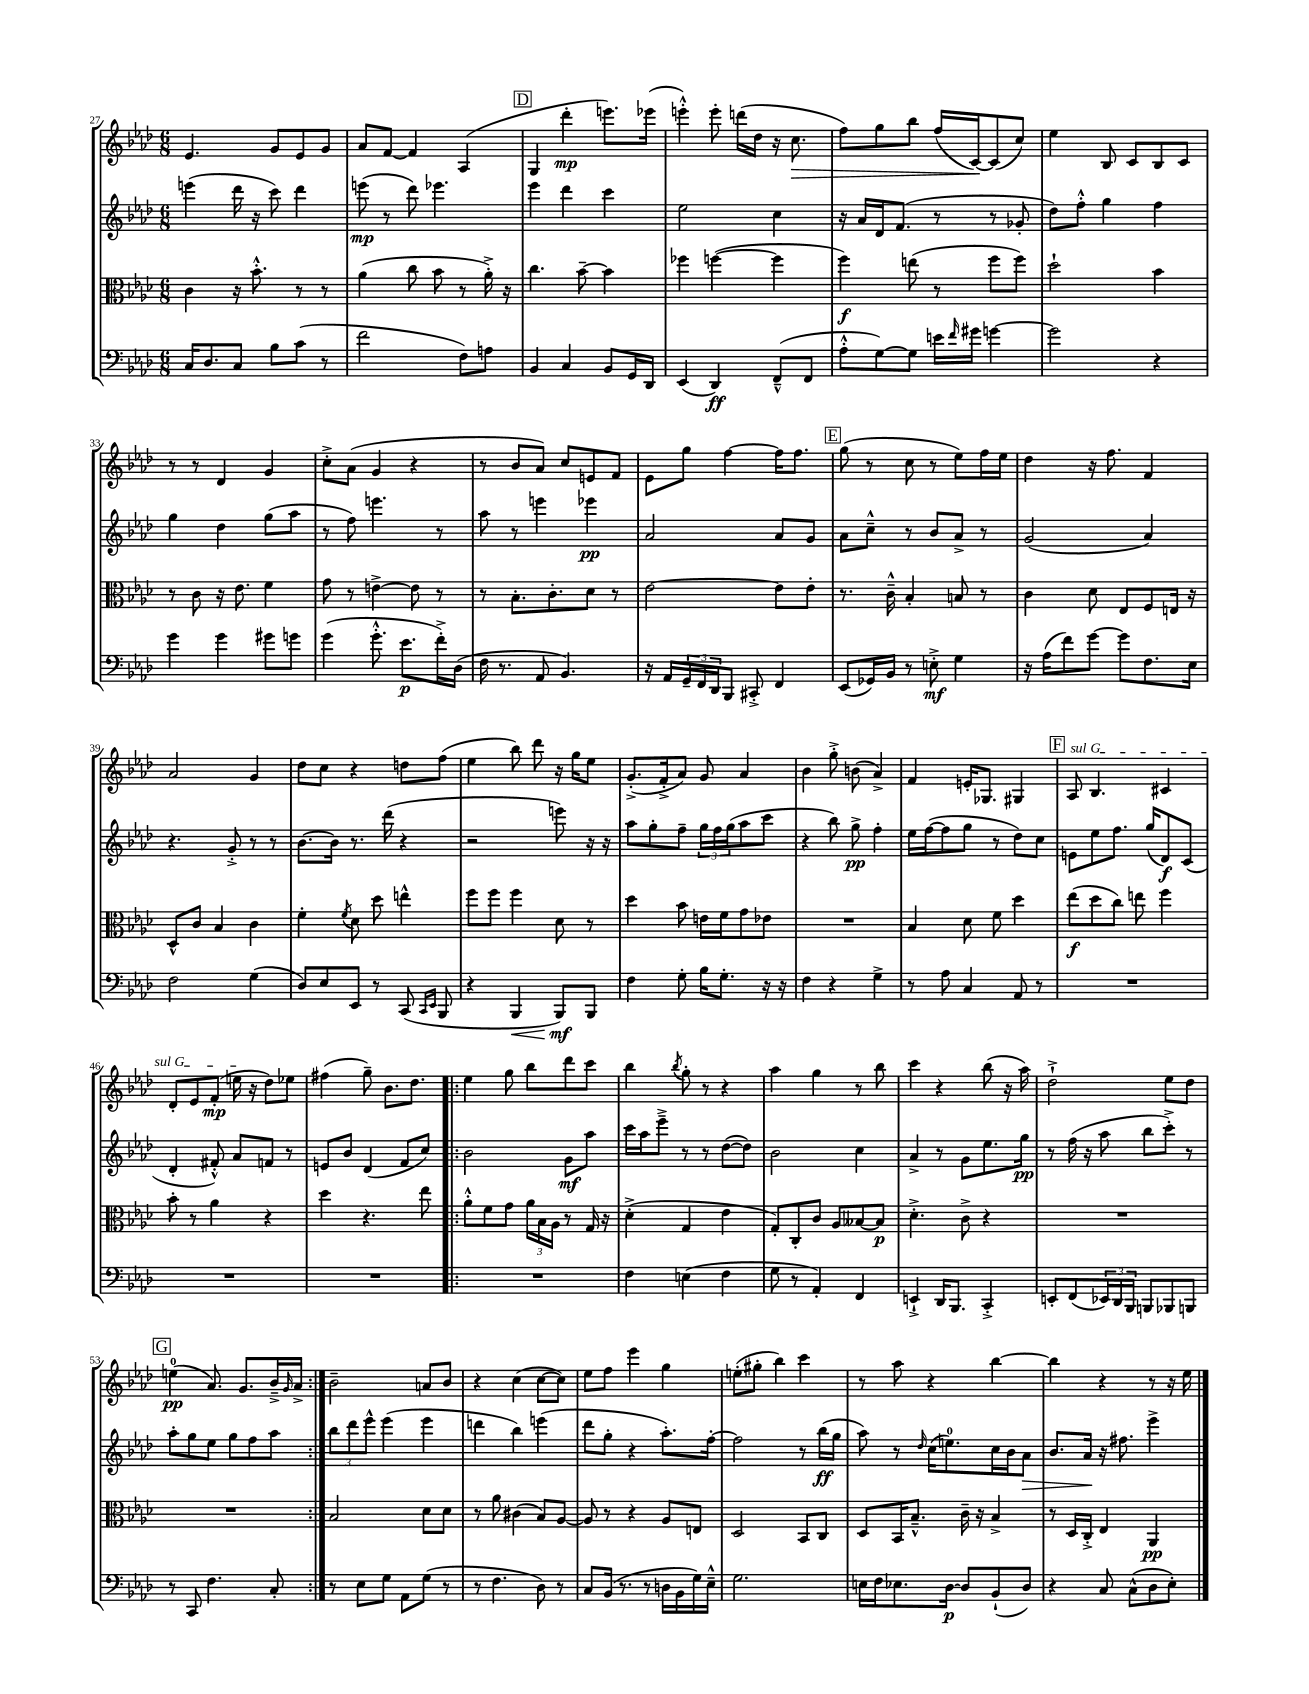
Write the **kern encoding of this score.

**kern	**kern	**kern	**kern
*staff4	*staff3	*staff2	*staff1
*clefF4	*clefC3	*clefG2	*clefG2
*k[b-e-a-d-]	*k[b-e-a-d-]	*k[b-e-a-d-]	*k[b-e-a-d-]
*M6/8	*M6/8	*M6/8	*M6/8
16C	4c	(4eee	4.e-
8.D-	.	.	.
8C	16r	16ddd-	.
.	8.b-'^^	16r	.
8B-	.	8ccc)	8g
(8c	8r	4ddd-	8e-
8r	8r	.	8g
=	=	=	=
2f	(4a-	(8eee	8a-
.	.	8r	[8f
.	8cc	8ddd-)	4f]
.	8b-	4.eee-	.
8F)	8r	.	(4A-
8A	16a-'^)	.	.
.	16r	.	.
=	=	=	=
4BB-	4.cc	4eee-	4G
4C	.	4ddd-	4ddd-'
.	[8b-~	.	.
8BB-	4b-]	4ccc	8.eee)
16GG	.	.	.
16DD-	.	.	(16eee-
=	=	=	=
(4EE-	4ff-	2ee-	4eee'^^)
4DD-)	([4ff	.	8eee'
.	.	.	(16ddd
.	.	.	16dd-
(8FF~^^	4ff]	4cc	16r
.	.	.	8.cc
8FF	.	.	.
=	=	=	=
8A-'^^	4ff)	16r	8ff)
.	.	16a-	.
[8G)	.	16d-	8gg
.	.	(8.f	.
8G]	(8ee	.	8bb-
16e	8r	8r	(16ff
16qqf	.	.	.
16g#	.	.	[16c)
[4g	8ff	8r	(8c]
.	8ff)	8g-'	8cc)
=	=	=	=
2g]	2dd-`	8dd-)	4ee-
.	.	8ff'^^	.
.	.	4gg	8B-
.	.	.	8c
4r	4b-	4ff	8B-
.	.	.	8c
=	=	=	=
4g	8r	4gg	8r
.	8c	.	8r
4g	16r	4dd-	4d-
.	8.e-	.	.
8g#	4f	(8gg	4g
8g	.	8aa-	.
=	=	=	=
(4g	8g	8r	8cc'^
.	8r	8ff)	(8a-
8.g'^^	[4e^	4.eee	4g
8.e-	.	.	.
.	8e]	.	4r
16f'^)	8r	8r	.
(16D-	.	.	.
=	=	=	=
16F	8r	8aa-	8r
8.r	.	.	.
.	8.B-'	8r	8b-
8AA-	.	4eee	8a-)
.	8.c'	.	.
4.BB-)	.	.	8cc
.	8d-	4eee-	8e
.	8r	.	8f
=	=	=	=
16r	[2e-	2a-	8e-
16AA-	.	.	.
24GG~	.	.	8gg
24FF	.	.	.
24DD-	.	.	.
8BBB-	.	.	[4ff
8CC#'^	.	.	.
4FF	8e-]	8a-	16ff]
.	.	.	8.ff
.	8e-'	8g	.
=	=	=	=
(8EE-	8.r	8a-	(8gg
16GG-)	.	8cc~^^	8r
16BB-	16c~^^	.	.
8r	4B-'	8r	8cc
8E'^	.	8b-	8r
4G	8B	8a-^	8ee-)
.	8r	8r	16ff
.	.	.	16ee-
=	=	=	=
16r	4c	(2g	4dd-
(16A-	.	.	.
8f)	.	.	.
[8g	8d-	.	16r
.	.	.	8.ff
8g]	8E-	.	.
8.F	8F	4a-)	4f
.	16E	.	.
16E-	16r	.	.
=	=	=	=
2F	8D-^^	4.r	2a-
.	8c	.	.
.	4B-	.	.
.	.	8g'^	.
(4G	4c	8r	4g
.	.	8r	.
=	=	=	=
8D-)	4f'	[8.b-	8dd-
8E-	.	.	8cc
.	.	16b-]	.
.	8qf	.	.
8EE-	8d-	8.r	4r
8r	8dd-	.	.
.	.	(16ddd-	.
(8CC	4ee^^	4r	8dd
16qqCC	.	.	.
16qqEE-	.	.	.
8BBB-	.	.	(8ff
=	=	=	=
4r	8ff	2r	4ee-
.	8ff	.	.
4BBB-	4ff	.	8bb-)
.	.	.	8ddd-
8BBB-)	8d-	8eee)	16r
.	.	.	16gg
8BBB-	8r	16r	8ee-
.	.	16r	.
=	=	=	=
4F	4dd-	8aa-	(8.g'^
.	.	8gg'	.
.	.	.	16f'^
8G'	8b-	8ff~	8a-)
16B-	16e	24gg	8g
.	.	24ff	.
8.G'	16f	.	.
.	.	(24gg	.
.	8g	8aa-	4a-
16r	8e-	8ccc	.
16r	.	.	.
=	=	=	=
4F	2.r	4r	4b-
4r	.	8bb-)	8gg'^
.	.	8gg^	(8b
4G^	.	4ff'	4a-^)
=	=	=	=
8r	4B-	16ee-	4f
.	.	([16ff	.
8A-	.	8ff]	.
4C	8d-	8gg	16e'
.	.	.	8.G-
.	8f	8r	.
8AA-	4dd-	8dd-)	4G#
8r	.	8cc	.
=	=	=	=
2.r	(8ee-	8e	8A-
.	8dd-	8ee-	4.B-
.	8cc)	8.ff	.
.	8ee	.	.
.	.	(16gg	.
.	4ff	8d-)	4c#
.	.	(8c	.
=	=	=	=
2.r	8b-'	4d-'	8d-'
.	8r	.	8e-
.	4a-	8f#'^^)	(8f'
.	.	8a-	16ee
.	.	.	16r
.	4r	8f	8dd-)
.	.	8r	8ee-
=	=	=	=
2.r	4dd-	8e	(4ff#
.	.	8b-	.
.	4.r	(4d-	8gg~)
.	.	.	8.b-
.	.	8f	.
.	.	.	8.dd-
.	8ee-	8cc)	.
=!|:	=!|:	=!|:	=!|:
2.r	8a-'^^	2b-	4ee-
.	8f	.	.
.	8g	.	8gg
.	24a-	.	8bb-
.	24B-	.	.
.	24A-	.	.
.	8r	8g	8ddd-
.	16G	8aa-	8ccc
.	16r	.	.
=	=	=	=
4F	(4d-'^	16ccc	4bb-
.	.	16aa-	.
.	.	8eee-~^	.
.	.	.	8qbb-
(4E	4G	8r	8gg'
.	.	8r	8r
4F	4e-	([8dd-	4r
.	.	8dd-])	.
=	=	=	=
8G	8G')	2b-	4aa-
8r	8C'	.	.
4AA-')	8c	.	4gg
.	8A-	.	.
4FF	[8B--	4cc	8r
.	8B--]	.	8bb-
=	=	=	=
4EE`^	4.d-'^	4a-^	4ccc
16DD-	.	8r	4r
8.BBB-	.	.	.
.	8c^	8g	.
4CC'^	4r	8.ee-	(8bb-
.	.	.	16r
.	.	16gg	16aa-)
=	=	=	=
8EE'	2.r	8r	2dd-`^
(8FF	.	(16ff	.
.	.	16r	.
24EE-)	.	8aa-	.
24DD-	.	.	.
24BBB-	.	.	.
8BBB	.	8bb-	.
8BBB-	.	8ccc'^)	8ee-
8BBB	.	8r	8dd-
=	=	=	=
8r	2.r	8aa-'	(4ee
8CC	.	8gg	.
4.F	.	8ee-	8.a-)
.	.	8gg	.
.	.	.	8.g
.	.	8ff	.
8C'	.	8aa-	16b-~^
.	.	.	16qqg
.	.	.	16a-^
=:|!	=:|!	=:|!	=:|!
8r	2B-	12bb-	2b-~
.	.	12ddd-	.
8E-	.	.	.
.	.	12eee-^^	.
8G	.	(4eee-	.
8AA-	.	.	.
(8G	8d-	4eee-	8a
8r	8d-	.	8b-
=	=	=	=
8r	8r	4ddd	4r
4.F	8a-	.	.
.	(4c#	4bb-)	(4cc
8D-)	8B-)	(4eee	[8cc
8r	[8A-	.	8cc])
=	=	=	=
8C	8A-]	8ddd-	8ee-
(16BB-	8r	8gg'	8ff
8.r	.	.	.
.	4r	4r	4eee-
8r	.	.	.
16D	8A-	8.aa-')	4gg
16BB-	.	.	.
16G)	8E	.	.
16E-~^^	.	[16ff'	.
=	=	=	=
2.G	2D-	2ff]	(8ee'
.	.	.	8gg#'
.	.	.	4bb-)
.	8BB-	8r	4ccc
.	8C	(16bb-	.
.	.	16gg	.
=	=	=	=
16E	8D-	8aa-)	8r
16F	.	.	.
8.E-	16BB-	8r	8aa-
.	8.B-~^^	.	.
.	.	16qqdd-	.
.	.	(16cc	4r
[16D-	.	8.ee)	.
8D-]	16c~	.	.
.	16r	.	.
(8BB-`	4B-^	16cc	[4bb-
.	.	16b-	.
8D-)	.	8a-	.
=	=	=	=
4r	8r	8.b-	4bb-]
.	16D-	.	.
.	16C'^	16a-	.
8C	4E-	16r	4r
.	.	8.ff#	.
(8C^^	.	.	.
8D-	4AA-	4eee-^	8r
8E-')	.	.	16r
.	.	.	16ee-
==	==	==	==
*-	*-	*-	*-
